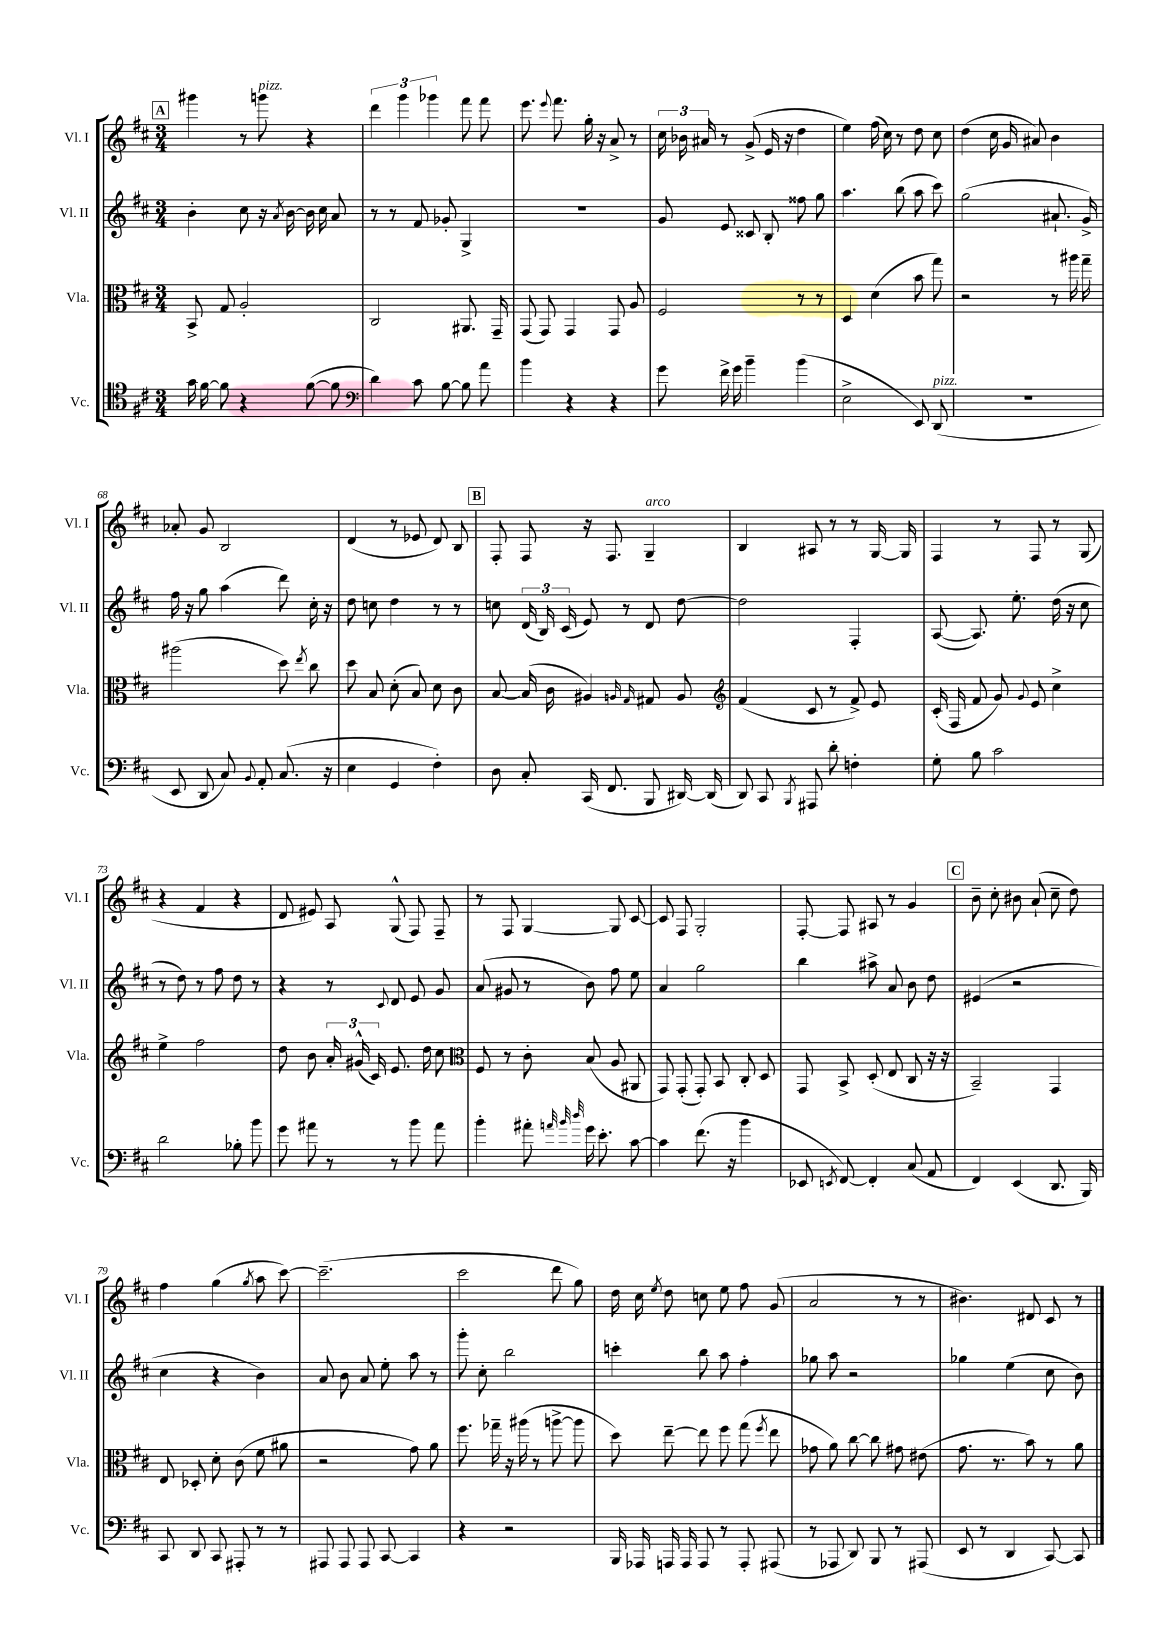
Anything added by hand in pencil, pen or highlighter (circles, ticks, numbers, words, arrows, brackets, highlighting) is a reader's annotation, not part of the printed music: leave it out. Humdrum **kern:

**kern	**kern	**kern	**kern
*staff4	*staff3	*staff2	*staff1
*clefC4	*clefC3	*clefG2	*clefG2
*k[f#c#]	*k[f#c#]	*k[f#c#]	*k[f#c#]
*M3/4	*M3/4	*M3/4	*M3/4
16g	8BB^	4b'	4ggg#
[16f#	.	.	.
8f#]	8G	.	.
4r	2A'	8cc#	8r
.	.	16r	8ggg
.	.	8qa	.
.	.	[16b	.
([8f#	.	16b]	4r
.	.	16cc#	.
8f#]	.	8a	.
=	=	=	=
*clefF4	*	*	*
4d)	2C#	8r	6ddd
.	.	8r	.
.	.	.	6ggg
8c#	.	8f#	.
.	.	.	6ggg-
[8B	.	8g-'	.
8B]	8.AA#	4G^	8fff#
8a	.	.	8fff#
.	16GG~	.	.
=	=	=	=
4b	(8GG	2.r	8.eee
.	8GG)	.	.
.	.	.	8qqeee
.	.	.	8.fff#
4r	4GG	.	.
.	.	.	16gg'
.	.	.	16r
4r	8GG	.	8a^
.	8A	.	8r
=	=	=	=
8g	2F#	8g	24cc#
.	.	.	24b-
.	.	.	24a#
16f#^	.	8e	8r
16g	.	.	.
4b~	.	8c##	(8g^
.	.	8B'	16e
.	.	.	16r
(4b	8r	8ff##	4dd
.	8r	8gg	.
=	=	=	=
2E^	4D	4.aa	4ee)
.	(4d	.	(16ff#
.	.	.	16cc#)
.	.	(8bb	8r
8EE)	8b	8aa	8dd
(8DD	8gg)	8ccc#)	8cc#
=	=	=	=
2.r	2r	(2gg	(4dd
.	.	.	16cc#
.	.	.	16g
.	.	.	8a#)
.	8r	8.a#`	4b
.	16aa#	.	.
.	16gg~	16g^)	.
=	=	=	=
8EE	(2aa#	16ff#	8a-'
.	.	16r	.
8DD	.	8gg	8g
8C#)	.	(4aa	2B
8qqBB	.	.	.
8AA'	.	.	.
(8.C#	8dd)	8ddd)	.
.	8qee	.	.
.	8cc#	16cc#'	.
16r	.	16r	.
=	=	=	=
4E	8dd	8dd	(4d
.	8B	8cc	.
4GG	(8d'	4dd	8r
.	8B)	.	8e-
4F#')	8d	8r	8d)
.	8c#	8r	8B
=	=	=	=
8D	[8B	8cc	8F#'
8C#'	(16B]	(24d	8F#
.	.	24B)	.
.	16c#	.	.
.	.	(24c#	.
(16CC#	4A#)	8e)	16r
8.FF#	.	.	8.F#
.	.	8r	.
.	16qqA	.	.
.	16qqG	.	.
8BBB	8G#	8d	4G~
[16DD#)	8A	[8dd	.
(16DD#]	.	.	.
=	=	=	=
*	*clefG2	*	*
8DD)	(4f#	2dd]	4B
8CC#	.	.	.
8qBBB	.	.	.
8AAA#	8c#	.	8A#
8d'	8r	.	8r
4F'	8f#^)	4F#'	8r
.	8e	.	[16G
.	.	.	16G]
=	=	=	=
8G'	(16c#'	([8A	4F#
.	16F#	.	.
8B	8f#	8.A])	.
2c#	8g)	.	8r
.	.	8.ee'	.
.	8qqg	.	.
.	8e	.	8F#
.	4cc#^	(16dd	8r
.	.	16r	.
.	.	8cc#	(8G
=	=	=	=
2d	4ee^	8r	4r
.	.	8dd)	.
.	2ff#	8r	4f#
.	.	8ff#	.
8B-'	.	8dd	4r
8b	.	8r	.
=	=	=	=
8g	8dd	4r	8d
8a#	8b	.	8e#)
8r	24a'	8r	8A
.	(24g#^^	.	.
.	24c#)	.	.
.	.	8qqc#	.
8r	8.e	8d	(8G^^
8b	.	8e	8F#)
.	16dd	.	.
8a#	8cc#	8g	8F#~
=	=	=	=
*	*clefC3	*	*
4b'	8F#	(8a	8r
.	8r	8g#	8F#
8a#'	8c#'	8r	[4G
32qqa	.	.	.
32qqb	.	.	.
32qqdd	.	.	.
16g	(8B	8b)	.
8.e'	.	.	.
.	8A	8ff#	8G]
[8c#	8AA#	8ee	[8c#
=	=	=	=
4c#]	8GG)	4a	8c#]
.	(8GG'	.	8F#
(8.f#	8GG')	2gg	2G'
.	8BB	.	.
16r	.	.	.
4b	8C#'	.	.
.	8D	.	.
=	=	=	=
8EE-	8GG	4bb	[8F#'
8qEE	.	.	.
[8FF#)	8BB^	.	8F#]
4FF#']	(8D'	8aa#^	8A#
.	8E	8a	8r
(8C#	8C#	8b	4g
8AA	16r	8dd	.
.	16r	.	.
=	=	=	=
4FF#)	2BB~)	(4e#	8b~
.	.	.	8cc#'
(4EE	.	2r	8b#
.	.	.	(8a`
8.DD	4GG	.	8cc#~
.	.	.	8dd)
16BBB)	.	.	.
=	=	=	=
8CC#	8E	4cc#	4ff#
8DD	8D-'	.	.
8CC#	8d'	4r	(4gg
8AAA#'	(8c#	.	.
.	.	.	8qgg
8r	8f#	4b)	8aa
8r	8a#	.	[8ccc#)
=	=	=	=
8AAA#	2r	8a	(2.ccc#~]
8AAA#	.	8b	.
8AAA#	.	8a	.
[8CC#	.	8ee'	.
4CC#]	8g)	8aa	.
.	8a	8r	.
=	=	=	=
4r	8.ff#	8ggg'	2ccc#
.	.	8cc#'	.
.	16gg-~	.	.
2r	16r	2bb	.
.	(16aa#	.	.
.	8r	.	.
.	[8aa^	.	8ddd
.	8aa]	.	8gg)
=	=	=	=
16BBB	8dd)	4ccc'	16dd
16AAA-	.	.	16cc#
.	.	.	8qee
16AAA	[8ee~	.	8dd
16AAA	.	.	.
8AAA	8ee]	8bb	8cc
8r	8ff#	8aa	8ee
8AAA'	(8gg	4ff#'	8ff#
.	8qff#	.	.
(8AAA#	8ee	.	(8g
=	=	=	=
8r	8g-	8gg-	2a
8AAA-	8a)	8aa	.
8DD)	[8cc#	2r	.
8BBB	8cc#]	.	.
8r	8g#	.	8r
(8AAA#	(8e#	.	8r
=	=	=	=
8EE	8.g	4gg-	4.b#)
8r	.	.	.
.	8.r	.	.
4DD	.	(4ee	.
.	8b)	.	8d#
[8CC#)	8r	8cc#	8c#
8CC#]	8a	8b)	8r
==	==	==	==
*-	*-	*-	*-
